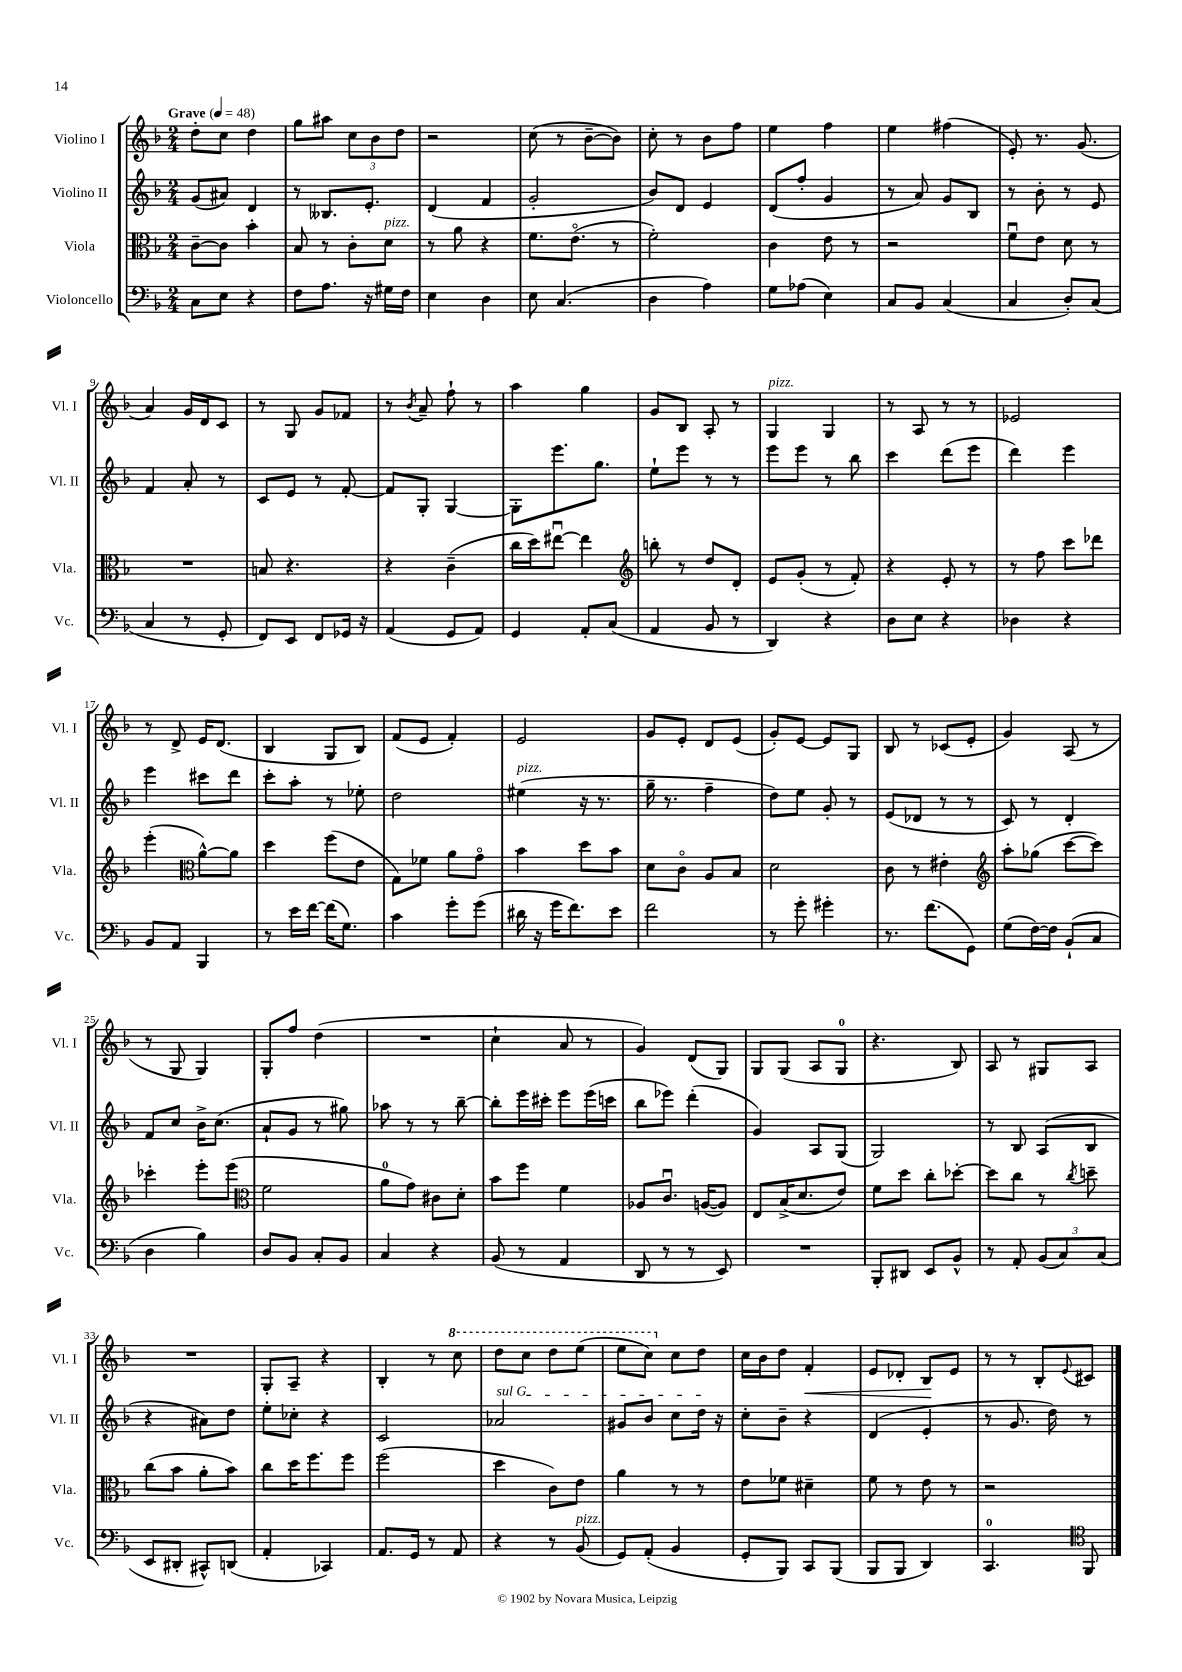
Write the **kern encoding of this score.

**kern	**kern	**kern	**kern	**dynam
*part4	*part3	*part2	*part1	*part1
*staff4	*staff3	*staff2	*staff1	*staff1
*I"Violoncello	*I"Viola	*I"Violino II	*I"Violino I	*
*I'Vc.	*I'Vla.	*I'Vl. II	*I'Vl. I	*
*clefF4	*clefC3	*clefG2	*clefG2	*
*k[b-]	*k[b-]	*k[b-]	*k[b-]	*
*M2/4	*M2/4	*M2/4	*M2/4	*
*MM48	*MM48	*MM48	*MM48	*
=1	=1	=1	=1	=1
!	!	!	!LO:TX:a:B:t=Grave	!
8C\L	[8c~\L	(8g/L	8dd'\L	.
8E\J	8c\J]	8a#X/J)	8cc\J	.
4r	4b-'\	4d/	4dd\	.
=2	=2	=2	=2	=2
8F\L	8B-/	8r	8gg\L	.
8.A\J	8r	8.B--X/L	8aa#X\J	.
.	8c'\L	.	12cc\L	.
16r	.	8.e'/J	.	.
.	.	.	12b-\	.
!	!LO:TX:a:i:t=pizz.	!	!	!
16G#X\LL	8d\J	.	.	.
.	.	.	12dd\J	.
16F\JJ	.	.	.	.
=3	=3	=3	=3	=3
4E\	8r	(4d/	2r	.
.	8a\	.	.	.
4D\	4r	4f/	.	.
=4	=4	=4	=4	=4
8E\	8.f\L	2g'/	(8cc\	.
(4.C/	.	.	8r	.
.	(8.e\J	.	.	.
.	.	.	[8b-~\L	.
.	8r	.	8b-\J])	.
=5	=5	=5	=5	=5
4D\	2f'\)	8b-/L)	8cc'\	.
.	.	8d/J	8r	.
4A\)	.	4e/	8b-\L	.
.	.	.	8ff\J	.
=6	=6	=6	=6	=6
8G\L	4c\	(8d/L	4ee\	.
(8A-X\J	.	8ff'/J	.	.
4E\)	8e\	4g/	4ff\	.
.	8r	.	.	.
=7	=7	=7	=7	=7
8C/L	2r	8r	4ee\	.
8BB-/J	.	8a/)	.	.
(4C/	.	8g/L	(4ff#X\	.
.	.	8B-/J	.	.
=8	=8	=8	=8	=8
4C/	8fu\L	8r	8e'/)	.
.	8e\J	8b-'\	8.r	.
8D'/L)	8d\	8r	.	.
.	.	.	(8.g/	.
(8C/J	8r	8e/	.	.
!!LO:LB:g=z
=9	=9	=9	=9	=9
4C/	2r	4f/	4a/)	.
8r	.	8a'/	16g/LL	.
.	.	.	16d/J	.
8GG'/	.	8r	8c/J	.
=10	=10	=10	=10	=10
8FF/L)	8Bn/	8c/L	8r	.
8EE/J	4.r	8e/J	8G/	.
8FF/L	.	8r	8g/L	.
16GG-X/Jk	.	[8f'/	8f-X/J	.
16r	.	.	.	.
=11	=11	=11	=11	=11
(4AA/	4r	8f/L]	8r	.
.	.	.	8qb-/	.
.	.	8G'/J	8a~/	.
8GG/L	(4c~\	[4G/	8ff`\	.
8AA/J)	.	.	8r	.
=12	=12	=12	=12	=12
4GG/	16cc\LL	8G'\L]	4aa\	.
.	16dd\J)	.	.	.
.	[8ee#Xu\J	8.eee\	.	.
8AA'/L	4ee#\]	.	4gg\	.
.	.	8.gg\J	.	.
(8C/J	.	.	.	.
=13	=13	=13	=13	=13
*	*clefG2	*	*	*
4AA/	8bbn'\	8ee`\L	8g/L	.
.	8r	8eee\J	8B-/J	.
8BB-/	8dd/L	8r	8A'/	.
8r	8d'/J	8r	8r	.
=14	=14	=14	=14	=14
!	!	!	!LO:TX:a:i:t=pizz.	!
4DD/)	8e/L	8eee\L	4G/	.
.	(8g'/J	8eee\J	.	.
4r	8r	8r	4G/	.
.	8f'/)	8bb-\	.	.
=15	=15	=15	=15	=15
8D\L	4r	4ccc\	8r	.
8E\J	.	.	8A/	.
4r	8e'/	(8ddd\L	8r	.
.	8r	8eee\J	8r	.
=16	=16	=16	=16	=16
4D-X\	8r	4ddd\)	2e-X/	.
.	8ff\	.	.	.
4r	8ccc\L	4eee\	.	.
.	8ddd-X\J	.	.	.
!!LO:LB:g=z
=17	=17	=17	=17	=17
8BB-/L	(4eee'\	4eee\	8r	.
8AA/J	.	.	8d^/	.
*	*clefC3	*	*	*
4BBB-/	[8a^^\L)	8ccc#X\L	16e/KL	.
.	.	.	(8.d/J	.
.	8a\J]	8ddd\J	.	.
=18	=18	=18	=18	=18
8r	4dd\	8ccc'\L	4B-/	.
16e\LL	.	8aa'\J	.	.
[16f\JJ	.	.	.	.
(16f\KL]	(8ff\L	8r	8G/L	.
8.G\J)	.	.	.	.
.	8e\J	8ee-X'\	8B-/J)	.
=19	=19	=19	=19	=19
4c\	8G\L)	2dd\	(8f/L	.
.	8f-X\J	.	8e/J	.
8g'\L	8a\L	.	4f'/)	.
(8g\J	8g\J	.	.	.
=20	=20	=20	=20	=20
!	!	!LO:TX:a:i:t=pizz.	!	!
16d#X\	4b-\	(4ee#X\	2e/	.
16r	.	.	.	.
16g\KL	.	.	.	.
8.f\)	.	.	.	.
.	8dd\L	16r	.	.
.	.	8.r	.	.
8e\J	8b-\J	.	.	.
=21	=21	=21	=21	=21
2f\	8d\L	16gg~\	8g/L	.
.	.	8.r	.	.
.	8c\J	.	8e'/J	.
.	8A/L	4ff~\	8d/L	.
.	8B-/J	.	(8e/J	.
=22	=22	=22	=22	=22
8r	2d\	8dd\L)	8g'/L)	.
8g'\	.	8ee\J	[8e/J	.
4g#X'\	.	8g'/	8e/L]	.
.	.	8r	8G/J	.
=23	=23	=23	=23	=23
8.r	8c\	(8e/L	8B-/	.
.	8r	8d-X/J	8r	.
(8.f\L	.	.	.	.
.	4e#X'\	8r	(8c-X/L	.
8GG\J)	.	8r	8e'/J	.
=24	=24	=24	=24	=24
*	*clefG2	*	*	*
(8G\L	8aa'\L	8c/)	4g/)	.
[16F\L)	(8gg-X\J	8r	.	.
16F\JJ]	.	.	.	.
(8BB-`/L	[8ccc\L	4d'/	(8A/	.
8C/J	8ccc\J])	.	8r	.
!!LO:LB:g=z
=25	=25	=25	=25	=25
4D\	4ccc-X'\	8f/L	8r	.
.	.	8cc/J	8G/	.
4B-\)	8eee'\L	16b-^\KL	4G/)	.
.	.	(8.cc\J	.	.
.	(8eee\J	.	.	.
=26	=26	=26	=26	=26
*	*clefC3	*	*	*
8D/L	2f\	8a`/L	8G'/L	.
8BB-/J	.	8g/J	8ff/J	.
8C'/L	.	8r	(4dd\	.
8BB-/J	.	8gg#X\)	.	.
=27	=27	=27	=27	=27
4C/	8a\L	8aa-X\	2r	.
.	8g\J)	8r	.	.
4r	8c#X\L	8r	.	.
.	8d'\J	[8bb-~\	.	.
=28	=28	=28	=28	=28
(8BB-/	8b-\L	8bb-'\L]	4cc`\	.
8r	8ff\J	16eee\L	.	.
.	.	16ccc#X'\JJ	.	.
4AA/	4f\	8eee\L	8a/	.
.	.	(16eee\L	8r	.
.	.	16cccn\JJ	.	.
=29	=29	=29	=29	=29
8DD/	8A-X/L	8bb-\L	4g/)	.
8r	8.cu/J	8eee-X\J)	.	.
8r	.	(4ddd'\	(8d/L	.
.	([16An/KL	.	.	.
8EE/)	8A/J])	.	8G/J)	.
=30	=30	=30	=30	=30
2r	8E/L	4g/)	8G/L	.
.	(16B-^/K	.	(8G/J	.
.	8.d/	.	.	.
.	.	8A/L	8A/L	.
.	8e/J)	(8G/J	8G/J	.
=31	=31	=31	=31	=31
8BBB-'/L	8f\L	2G/)	4.r	.
8DD#X/J	8dd\J	.	.	.
8EE/L	8cc'\L	.	.	.
8BB-^^/J	[8dd-X'\J	.	8B-/)	.
=32	=32	=32	=32	=32
8r	8dd-\L]	8r	8A/	.
8AA'/	8cc\J	8B-/	8r	.
(12BB-/L	8r	(8A/L	8G#X/L	.
12C/)	.	.	.	.
.	8qcc/	.	.	.
.	8ddn~\	8B-/J	8A/J	.
(12C/J	.	.	.	.
!!LO:LB:g=z
=33	=33	=33	=33	=33
8EE/L	(8cc\L	4r	2r	.
8DD#X'/J	8b-\J	.	.	.
8CC#X^^/L)	8a'\L	8a#X\L)	.	.
(8DDn/J	8b-\J)	8dd\J	.	.
=34	=34	=34	=34	=34
4AA'/	8cc\L	8ee'\L	8G'/L	.
.	16dd\K	8cc-X'\J	8A~/J	.
.	8.ff\	.	.	.
4CC-X/)	.	4r	4r	.
.	8ff\J	.	.	.
=35	=35	=35	=35	=35
8.AA/L	(2ff\	2c/	4B-'/	.
16GG/Jk	.	.	.	.
8r	.	.	8r	.
*	*	*	*8va	*
8AA/	.	.	8ccc\	.
=36	=36	=36	=36	=36
!	!	!LO:TX:a:i:t=sul G	!	!
4r	4dd\	2a-X/	8ddd\L	.
.	.	.	8ccc\J	.
8r	8c\L)	.	8ddd\L	.
!LO:TX:a:i:t=pizz.	!	!	!	!
(8BB-/	8e\J	.	(8eee\J	.
=37	=37	=37	=37	=37
8GG/L)	4a\	8g#X/L	8eee\L	.
(8AA'/J	.	8b-/J	8ccc\J)	.
*	*	*	*X8va	*
4BB-/	8r	8cc\L	8cc\L	.
.	8r	16dd\Jk	8dd\J	.
.	.	16r	.	.
=38	=38	=38	=38	=38
8GG'/L	8e\L	8cc'\L	16cc\LL	.
.	.	.	16b-\J	.
8BBB-/J)	8f-X\J	8b-~\J	8dd\J	.
!	!	!	!	!LO:HP:b
8CC/L	4d#X~\	4r	4f'/	<
(8BBB-/J	.	.	.	.
=39	=39	=39	=39	=39
8BBB-/L	8f\	(4d/	8e/L	.
8BBB-/J	8r	.	8d-X'/J	.
4DD/)	8e\	4e'/	8B-/L	.
.	8r	.	8e/J	[
=40	=40	=40	=40	=40
4.CC/	2r	8r	8r	.
.	.	8.g/	8r	.
.	.	.	8B-'/L	.
.	.	16dd\)	.	.
*clefC4	*	*	*	*
.	.	.	8qqe/	.
8FF/	.	8r	8c#X/J	.
==	==	==	==	==
*-	*-	*-	*-	*-
